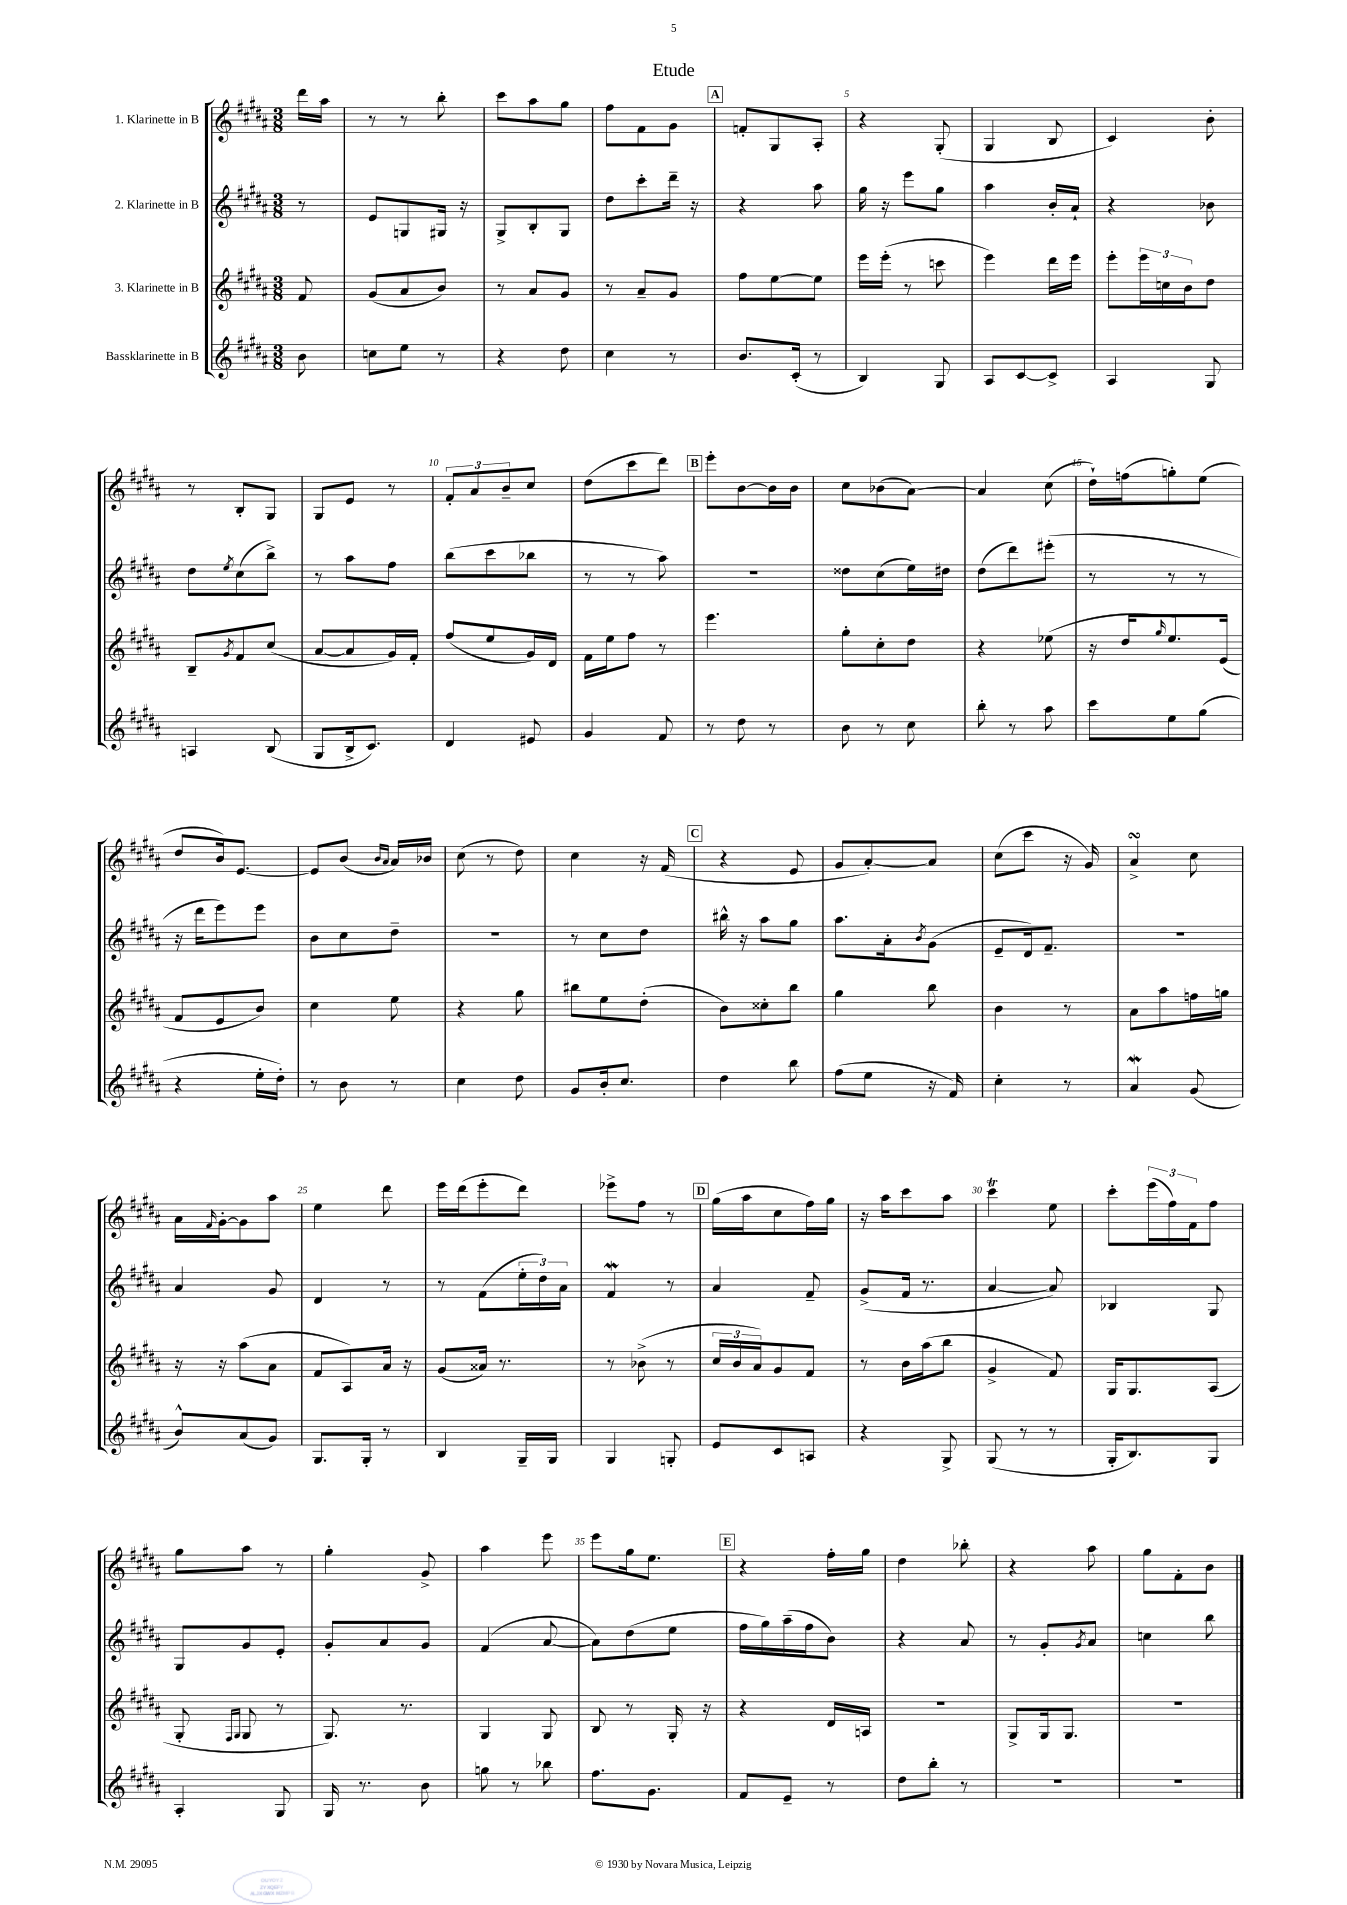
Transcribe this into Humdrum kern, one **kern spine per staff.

**kern	**kern	**kern	**kern
*staff4	*staff3	*staff2	*staff1
*clefG2	*clefG2	*clefG2	*clefG2
*k[f#c#g#d#a#]	*k[f#c#g#d#a#]	*k[f#c#g#d#a#]	*k[f#c#g#d#a#]
*M3/8	*M3/8	*M3/8	*M3/8
8b	8f#	8r	16ddd#
.	.	.	16aa#
=	=	=	=
8cc	(8g#	8e	8r
8ee	8a#	8G	8r
8r	8b)	16G#	8bb'
.	.	16r	.
=	=	=	=
4r	8r	8G#^	8ccc#
.	8a#	8B'	8aa#
8dd#	8g#	8G#	8gg#
=	=	=	=
4cc#	8r	8dd#	8ff#
.	8a#~	8ccc#'	8f#
8r	8g#	16ddd#~	8g#
.	.	16r	.
=	=	=	=
8.b	8ff#	4r	8f'
.	[8ee	.	8G#
(16c#'	.	.	.
8r	8ee]	8aa#	8A#'
=	=	=	=
4B)	16eee	16gg#	4r
.	(16eee'	16r	.
.	8r	8eee	.
8G#	8ccc	8gg#	(8G#'
=	=	=	=
8A#	4eee)	4aa#	4G#
[8c#	.	.	.
8c#^]	16ddd#	16b'	8B
.	16eee	16a#`	.
=	=	=	=
4A#	8eee'	4r	4c#)
.	24eee	.	.
.	24cc	.	.
.	24b	.	.
8G#	8dd#	8b-	8b'
=	=	=	=
4A	8B~	8dd#	8r
.	8qg#	8qee	.
.	8f#	(8cc#	8B'
(8B	(8cc#	8bb^)	8G#
=	=	=	=
8G#	[8a#	8r	8G#
16B^	8a#]	8aa#	8e
8.c#)	.	.	.
.	16g#)	8ff#	8r
.	16f#'	.	.
=	=	=	=
4d#	(8ff#	(8bb	12f#'
.	.	.	12a#
.	8ee	8ccc#	.
.	.	.	12b~
8e#	16g#)	8bb-	8cc#
.	16d#	.	.
=	=	=	=
4g#	16f#	8r	(8dd#
.	16ee	.	.
.	8ff#	8r	8ccc#
8f#	8r	8aa#)	8ddd#)
=	=	=	=
8r	4.eee	4.r	8eee'
8dd#	.	.	[8b
8r	.	.	16b]
.	.	.	16b
=	=	=	=
8b	8gg#'	8dd##	8cc#
8r	8cc#'	(8cc#	(8b-
8cc#	8dd#	16ee)	[8a#)
.	.	16dd#	.
=	=	=	=
8bb'	4r	(8dd#	4a#]
8r	.	8ddd#)	.
8aa#	(8ee-	(8eee#'	(8cc#
=	=	=	=
8ccc#	16r	8r	16dd#`)
.	16dd#	.	(16ff
.	16qqgg#	.	.
8ee	8.ee)	8r	8gg')
(8gg#	.	8r	(8ee
.	(16e	.	.
=	=	=	=
4r	8f#	16r	8dd#
.	.	16ddd#	.
.	8e	8eee)	16b)
.	.	.	[8.e
16ee'	8b)	8eee	.
16dd#')	.	.	.
=	=	=	=
8r	4cc#	8b	8e]
8b	.	8cc#	(8b
.	.	.	16qqb
.	.	.	16qqa#
8r	8ee	8dd#~	16a#)
.	.	.	16b-
=	=	=	=
4cc#	4r	4.r	(8cc#
.	.	.	8r
8dd#	8gg#	.	8dd#)
=	=	=	=
8g#	8bb#	8r	4cc#
16b'	8ee	8cc#	.
8.cc#	.	.	.
.	(8dd#'	8dd#	16r
.	.	.	(16f#
=	=	=	=
4dd#	8b)	16bb#^^	4r
.	.	16r	.
.	8cc##'	8aa#	.
8bb	8bb	8gg#	8e
=	=	=	=
(8ff#	4gg#	8.aa#	8g#
8ee	.	.	[8a#')
.	.	16a#'	.
.	.	8qb	.
16r	8bb	(8g#	8a#]
16f#)	.	.	.
=	=	=	=
4cc#'	4b	8e~	(8cc#
.	.	16d#)	8ccc#
.	.	8.f#~	.
8r	8r	.	16r
.	.	.	16g#)
=	=	=	=
4a#	8a#	4.r	4a#^
.	8aa#	.	.
(8g#	16ff	.	8cc#
.	16gg	.	.
=	=	=	=
8b^^)	16r	4a#	16a#
.	.	.	16qqf#
.	16r	.	[16g#'
(8a#	(8aa#	.	8g#]
8g#)	8a#	8g#	8aa#
=	=	=	=
8.G#	8f#	4d#	4ee
.	8A#)	.	.
16G#'	.	.	.
8r	16a#	8r	8ddd#
.	16r	.	.
=	=	=	=
4B	(8g#	8r	16eee
.	.	.	(16ddd#
.	16a##)	(8f#	8eee'
.	8.r	.	.
16G#~	.	24ee'	8ddd#)
.	.	24dd#)	.
16G#	.	.	.
.	.	24a#	.
=	=	=	=
4G#	8r	4f#	8eee-^
.	(8b-^	.	8ff#
8G'	8r	8r	8r
=	=	=	=
8e	24cc#	4a#	(16gg#
.	24b	.	.
.	.	.	16aa#
.	24a#)	.	.
8c#	8g#	.	8cc#
8A	8f#	8f#~	16ff#)
.	.	.	16gg#
=	=	=	=
4r	8r	(8g#^	16r
.	.	.	16aa#
.	16b	16f#	8ccc#
.	(16aa#	8.r	.
8G#^	8bb	.	8aa#
=	=	=	=
(8G#	4g#^	[4a#	4ccc#
8r	.	.	.
8r	8f#)	8a#])	8ee
=	=	=	=
16G#'	16G#	4B-	8ccc#'
8.B)	8.G#	.	.
.	.	.	(24eee
.	.	.	24ff#)
.	.	.	24f#
8G#	(8A#	8G#	8ff#
=	=	=	=
4A#'	8G#'	8G#	8gg#
.	16qqF#	.	.
.	16qqG#	.	.
.	8G#	8g#	8aa#
8G#	8r	8e'	8r
=	=	=	=
16G#	8.G#)	8g#'	4gg#'
8.r	.	.	.
.	.	8a#	.
.	8.r	.	.
8b	.	8g#	8g#^
=	=	=	=
8gg	4G#	(4f#	4aa#
8r	.	.	.
8bb-	8G#	[8a#	8eee
=	=	=	=
8.ff#	8B	8a#])	8eee
.	8r	(8dd#	16gg#
8.g#	.	.	8.ee
.	16G#'	8ee	.
.	16r	.	.
=	=	=	=
8f#	4r	16ff#	4r
.	.	16gg#)	.
8e~	.	(16aa#~	.
.	.	16ff#	.
8r	16d#	8b)	16ff#'
.	16A	.	16gg#
=	=	=	=
8dd#	4.r	4r	4dd#
8bb'	.	.	.
8r	.	8a#	8bb-'
=	=	=	=
4.r	8G#^	8r	4r
.	16G#	8g#'	.
.	8.G#	.	.
.	.	8qg#	.
.	.	8a#	8aa#
=	=	=	=
4.r	4.r	4cc	8gg#
.	.	.	8f#'
.	.	8bb	8b
==	==	==	==
*-	*-	*-	*-
